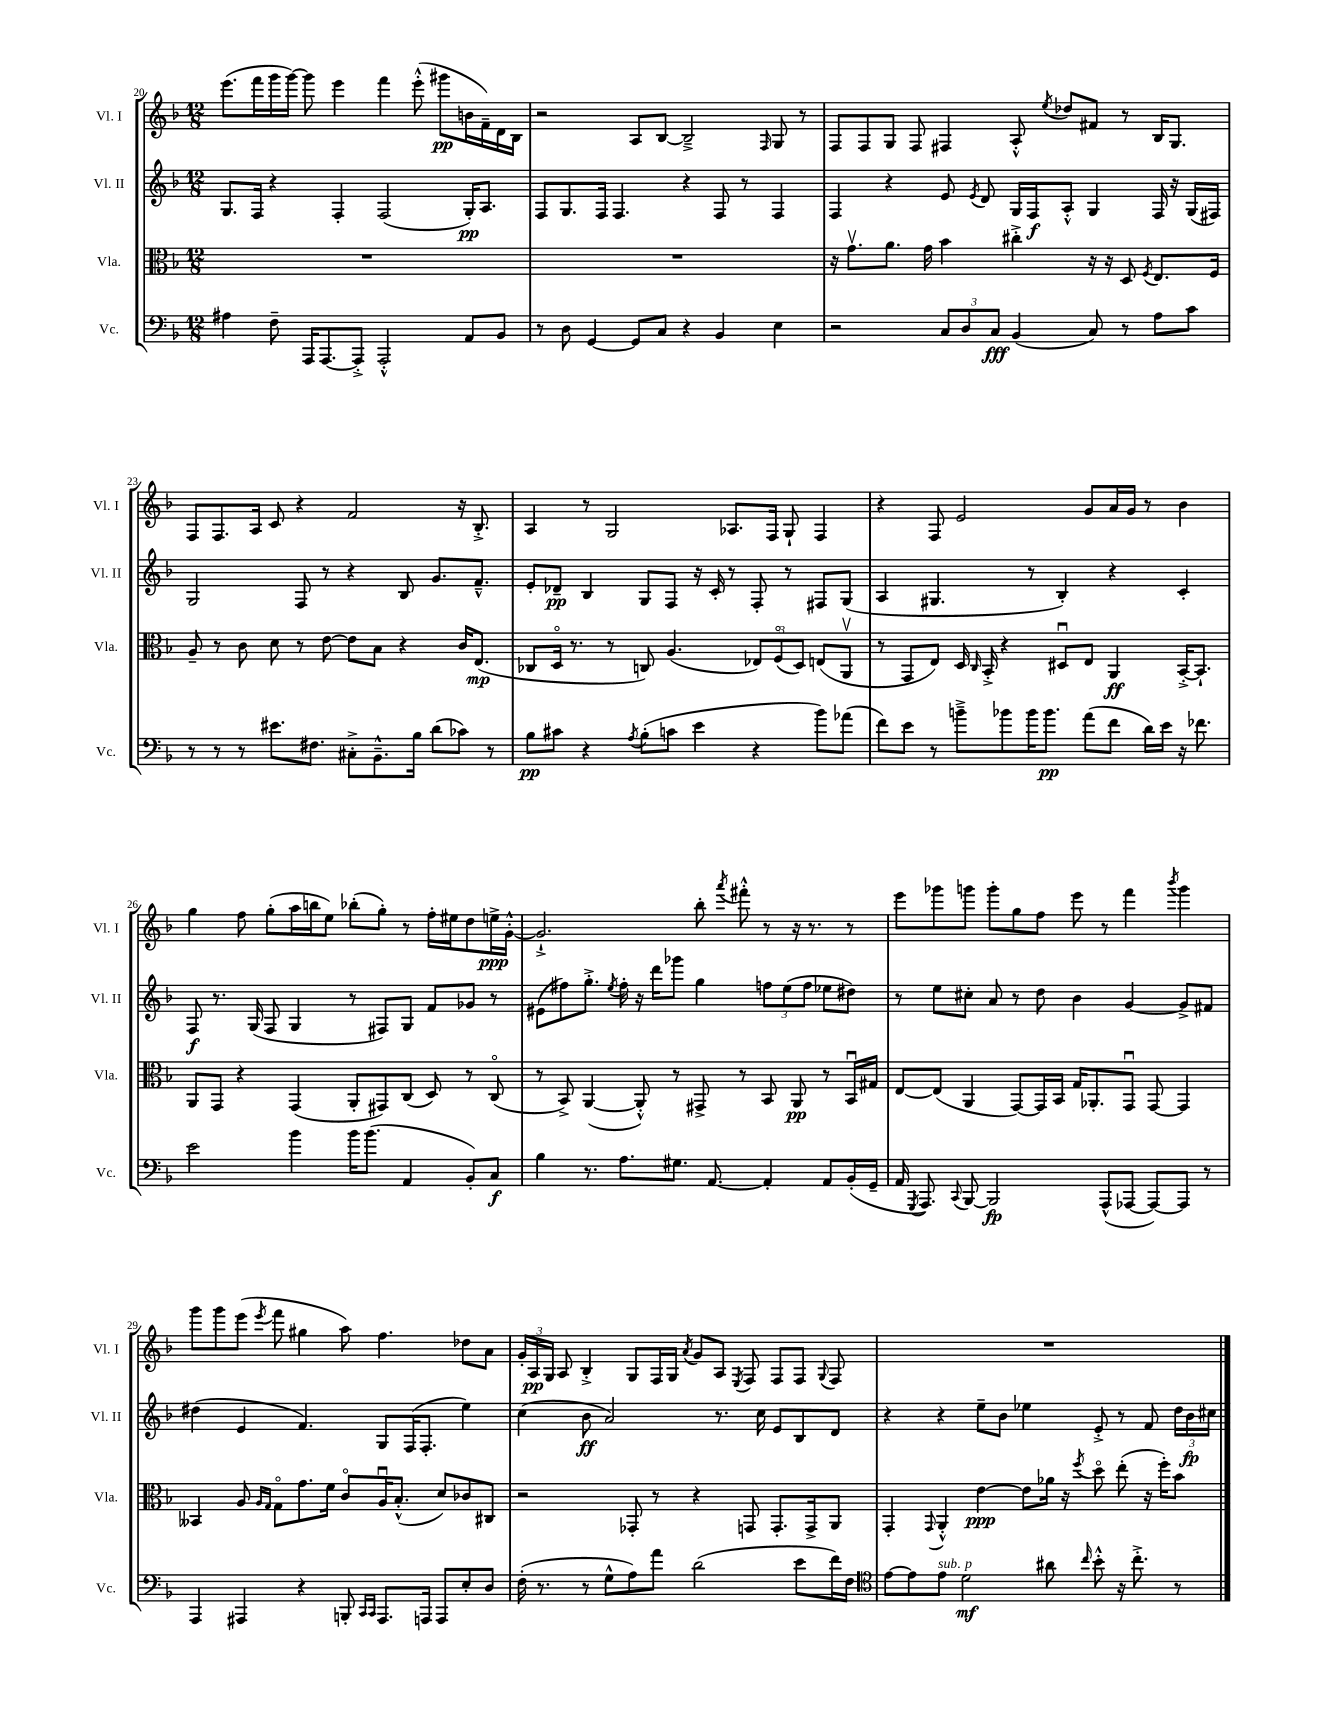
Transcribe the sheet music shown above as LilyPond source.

<<
\new StaffGroup <<
\new Staff = "s0" \with { instrumentName = "Vl. I" shortInstrumentName = "Vl. I" } {
    \clef treble \key f \major \numericTimeSignature \time 12/8
    \autoBeamOff e'''8.[( f'''16 g'''16 g'''16]~) g'''8 e'''4 f'''4 e'''8-.-^( gis'''8[\pp b'16 f'16--) d'16 bes16] |
    r2 a8[ bes8]~ bes2---> \grace { f16 } g8 r8 |
    f8[ f8 g8] f8 fis4 a8-.-^ \acciaccatura { e''8 } des''8[ fis'8] r8 bes16[ g8.] |
    f8[ f8. a16] c'8 r4 f'2 r16 bes8.-.-> |
    a4 r8 g2 aes8.[ f16] g8-! f4 |
    r4 f8 e'2 g'8[ a'16 g'16] r8 bes'4 |
    g''4 f''8 g''8[-.( a''16 b''16 e''8]) bes''8[-.( g''8]-.) r8 f''16[-. eis''16 d''8 e''16->\ppp g'16]~-.-^ |
    g'2.-!-> bes''8-. \acciaccatura { a'''8 } fis'''8-.-^ r8 r16 r8. r8 |
    e'''8[ ges'''8 g'''8] g'''8[-. g''8 f''8] e'''8 r8 f'''4 \acciaccatura { bes'''8 } g'''4 |
    g'''8[ g'''8 e'''8]( \acciaccatura { e'''8 } f'''8 gis''4 a''8) f''4. des''8[ a'8] |
    \tuplet 3/2 { g'16[-. a16\pp g16] } a8 bes4-.-> g8[ f16 g16] \acciaccatura { a'8 } g'8[ a8] \acciaccatura { e8 } f8 f8[ f8] \appoggiatura { g8 } f8 |
    R1. \bar "|." |
}
\new Staff = "s1" \with { instrumentName = "Vl. II" shortInstrumentName = "Vl. II" } {
    \clef treble \key f \major \numericTimeSignature \time 12/8
    \autoBeamOff g8.[ f16] r4 f4-. f2( g16[-.\pp) a8.] |
    f8[ g8. f16] f4. r4 f8 r8 f4 |
    f4 r4 e'8 \acciaccatura { e'8 } d'8 g16[ f16\f a8]-.-^ g4 f16 r16 g16[( fis16]) |
    g2 f8 r8 r4 bes8 g'8.[ f'8.]---^ |
    e'8[-. des'8]--\pp bes4 g8[ f8] r16 c'16-. r8 f8-. r8 fis8[ g8]( |
    a4 gis4. r8 bes4-.) r4 c'4-. |
    f8\f r8. g16( f8 g4 r8 fis8[) g8] f'8[ ges'8] r8 |
    eis'8[( fis''8) g''8.]-.-> \acciaccatura { e''8 } fis''16-. r16 d'''16[ ges'''8] g''4 \tuplet 3/2 { f''8[ e''8( f''8] } ees''8[ dis''8]) |
    r8 e''8[ cis''8]-. a'8 r8 d''8 bes'4 g'4~ g'8[-> fis'8] |
    dis''4( e'4 f'4.) g8[ f16( f8.]-. e''4) |
    c''4( bes'8\ff a'2) r8. c''16 e'8[ bes8 d'8] |
    r4 r4 e''8[-- bes'8] ees''4 e'8-.-> r8 f'8 \tuplet 3/2 { d''16[ bes'16\fp cis''16] } \bar "|." |
}
\new Staff = "s2" \with { instrumentName = "Vla." shortInstrumentName = "Vla." } {
    \clef alto \key f \major \numericTimeSignature \time 12/8
    \autoBeamOff R1. |
    R1. |
    r16 g'8.[\upbow a'8.] g'16 bes'4 cis''4-.-> r16 r16 d8 \acciaccatura { f8 } e8.[ f16] |
    a8-- r8 c'8 d'8 r8 e'8~ e'8[ bes8] r4 c'16[ e8.]\mp( |
    ces8[ d16]\flageolet r8. r8 c8) a4.( \tuplet 3/2 { ees8[) f8\flageolet( d8]) } e8[( a,8]\upbow |
    r8 g,8[ e8]) d16 \grace { c16 } bes,16-.-> r4 dis8[\downbow e8] a,4\ff bes,16[~-.-> bes,8.]-! |
    a,8[ g,8] r4 g,4( a,8[-. gis,8) c8]( d8) r8 c8\flageolet( |
    r8 bes,8->) a,4~( a,8-.-^) r8 gis,8-> r8 bes,8 a,8\pp r8 bes,16[\downbow gis16] |
    e8[~ e8]( a,4 g,8[~) g,16 bes,16] g16[ aes,8.-. g,8]\downbow g,8~ g,4 |
    beses,4 a8 \grace { a16[ g16] } g8[\flageolet g'8. f'16] c'8[\flageolet a16\downbow bes8.]-.-^( d'8[) ces'8 cis8] |
    r2 ges,8-. r8 r4 g,8 g,8.[-. g,16-> a,8] |
    g,4-. \appoggiatura { g,8 } a,4-.-^ e'4~\ppp e'8[ aes'16] r16 \acciaccatura { f''8 } d''8\flageolet e''8-.( r16 f''16[-.) bes'8] \bar "|." |
}
\new Staff = "s3" \with { instrumentName = "Vc." shortInstrumentName = "Vc." } {
    \clef bass \key f \major \numericTimeSignature \time 12/8
    \autoBeamOff ais4 f8-- a,,16[ a,,8.~ a,,8]-.-> a,,2-.-^ a,8[ bes,8] |
    r8 d8 g,4~ g,8[ c8] r4 bes,4 e4 |
    r2 \tuplet 3/2 { c8[ d8 c8]\fff } bes,4( c8) r8 a8[ c'8] |
    r8 r8 r8 eis'8.[ fis8.] cis8[-.-> bes,8.---^ bes16] d'8[( ces'8]) r8 |
    bes8[\pp cis'8] r4 \acciaccatura { a8 } bes8[-.( c'8] e'4 r4 bes'8[) aes'8]( |
    f'8[) e'8] r8 b'8[---> bes'8 bes'16 bes'8.]\pp a'8[( f'8] d'16[) e'16] r16 fes'8. |
    e'2 bes'4 bes'16[ bes'8.]( a,4 bes,8[-.) c8]\f |
    bes4 r8. a8.[ gis8.] a,8.~ a,4-. a,8[ bes,16-.( g,16]-- |
    a,16 \acciaccatura { g,,8 } a,,8.) \appoggiatura { c,8 } bes,,8~ bes,,2\fp a,,8[-^( aes,,8]~ aes,,8[~) aes,,8] r8 |
    a,,4 ais,,4 r4 b,,8-. \grace { c,16[ c,16] } ais,,8.[ a,,16] a,,8[ e8-. d8] |
    f16-.( r8. r8 g8[-^ a8) a'8] d'2( e'8[ f'16) f16] |
    \clef tenor e'8[~ e'8 e'8]^\markup { \italic "sub. p" } d'2\mf ais'8 \grace { c''16 } bes'8-.-^ r16 c''8.-.-> r8 \bar "|." |
}
>>
>>
\layout { \context { \Score currentBarNumber = #20 } }
